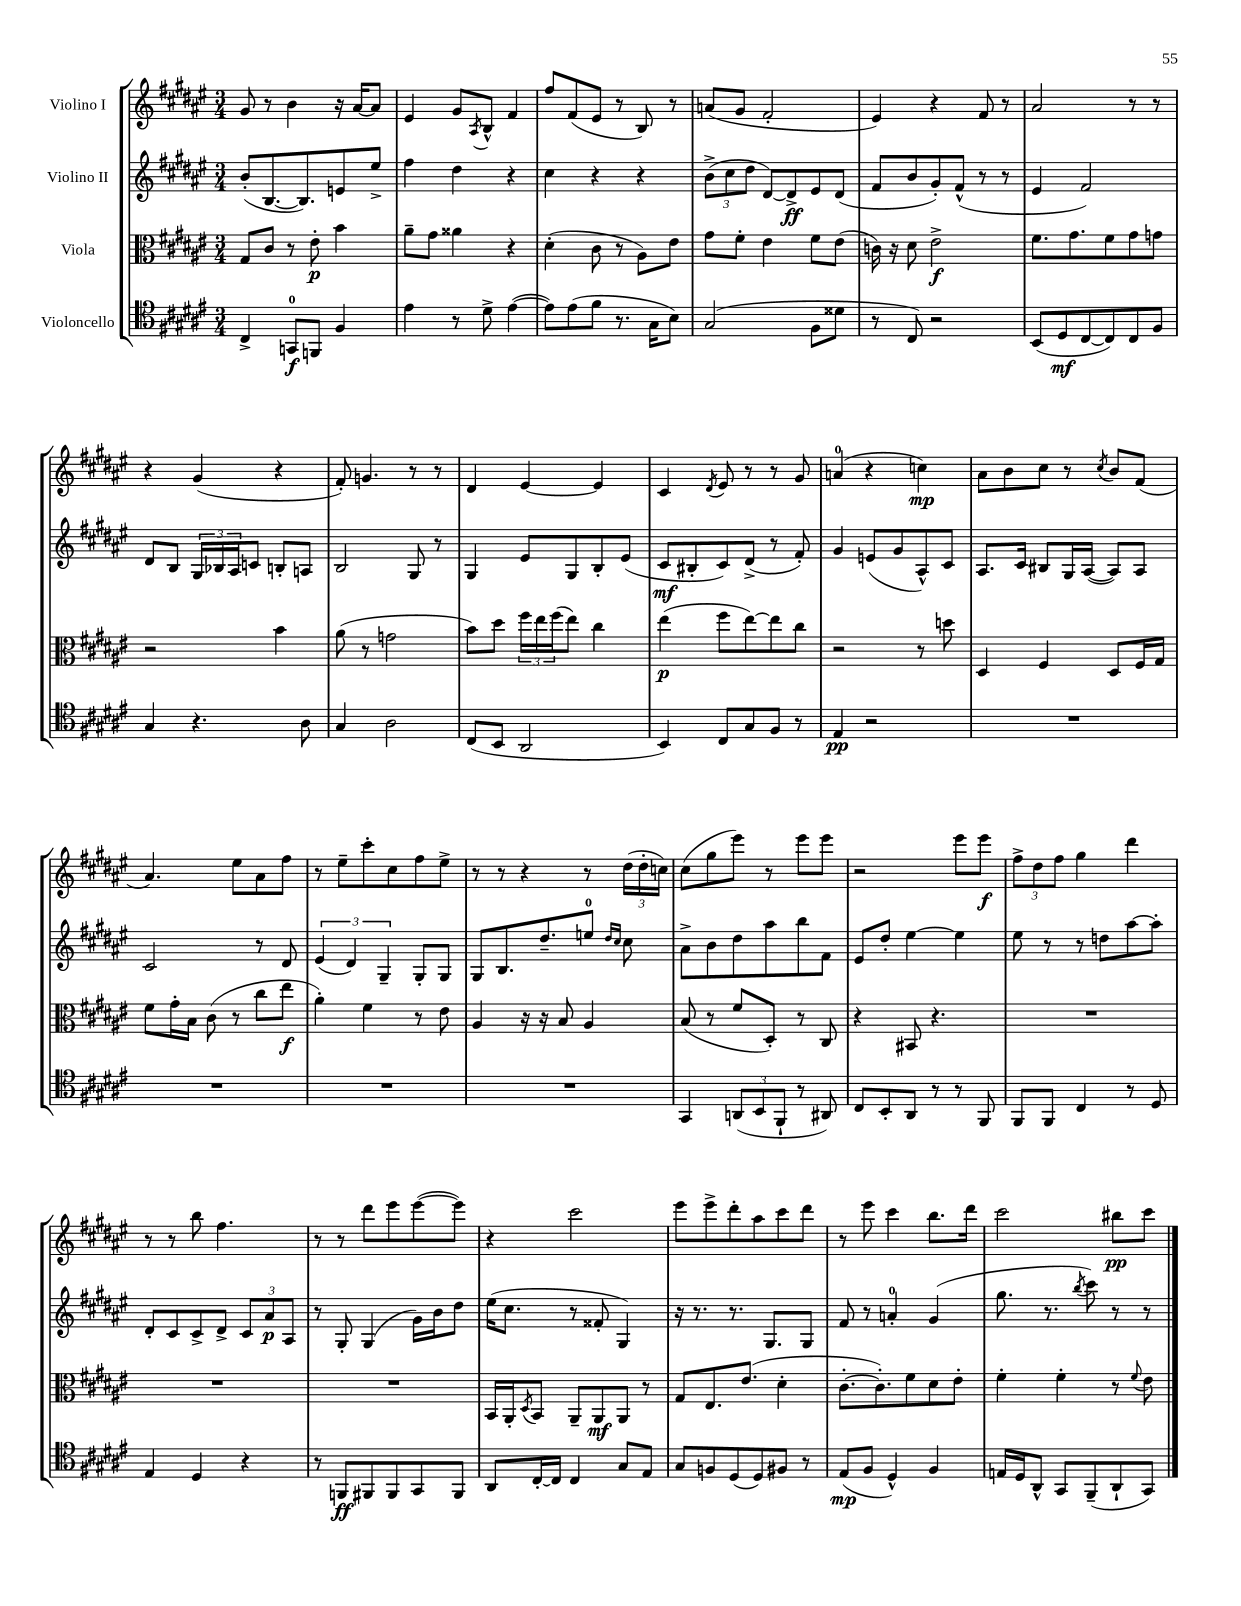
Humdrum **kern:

**kern	**kern	**kern	**kern
*staff4	*staff3	*staff2	*staff1
*clefC4	*clefC3	*clefG2	*clefG2
*k[f#c#g#d#a#e#]	*k[f#c#g#d#a#e#]	*k[f#c#g#d#a#e#]	*k[f#c#g#d#a#e#]
*M3/4	*M3/4	*M3/4	*M3/4
4C#^/	8G#/L	(8b'/L	8g#/
.	8c#/J	[8.B/	8r
8GG/L	8r	.	4b\
.	.	8.B/])	.
8FF/J	8e#'\	.	.
4F#/	4b\	8e/	16r
.	.	.	[16a#/LK
.	.	8ee#^/J	8a#/]J
=	=	=	=
4e#\	8a#~\L	4ff#\	4e#/
.	8g#\J	.	.
8r	4a##\	4dd#\	8g#/L
.	.	.	8qA#/
8d#^\	.	.	8B^^/J
([4e#\	4r	4r	4f#/
=	=	=	=
8e#\]L)	(4d#'\	4cc#\	8ff#/L
(8e#\	.	.	(8f#/
8f#\J	8c#\	4r	8e#/J
8.r	8r	.	8r
.	8A#\L)	4r	8B/)
16G#\LK	.	.	.
8B\J)	8e#\J	.	8r
=	=	=	=
(2G#/	8g#\L	(12b^\L	(8a/L
.	.	12cc#\	.
.	8f#'\J	.	8g#/J
.	.	12dd#\J	.
.	4e#\	[8d#/L)	2f#'/
.	.	8d#^/]	.
8F#\L	8f#\L	8e#/	.
8d##\J	(8e#\J	(8d#/J	.
=	=	=	=
8r	16c\)	8f#/L	4e#/)
.	16r	.	.
8C#/)	8d#\	8b/	.
2r	2e#^\	8g#'/)	4r
.	.	(8f#^^/J	.
.	.	8r	8f#/
.	.	8r	8r
=	=	=	=
(8BB/L	8.f#\L	4e#/	2a#/
8D#/	.	.	.
.	8.g#\	.	.
[8C#/	.	2f#/)	.
8C#/])	8f#\	.	.
8C#/	8g#\	.	8r
8F#/J	8g\J	.	8r
=	=	=	=
4G#/	2r	8d#/L	4r
.	.	8B/J	.
4.r	.	24G#/LL	(4g#/
.	.	24B-/	.
.	.	24A#/J	.
.	.	8c/J	.
.	4b\	8B'/L	4r
8A#\	.	8A/J	.
=	=	=	=
4G#/	(8a#\	2B/	8f#'/)
.	8r	.	4.g/
2A#\	2g\	.	.
.	.	8G#/	8r
.	.	8r	8r
=	=	=	=
(8C#/L	8b\L)	4G#/	4d#/
8BB/J	8dd#\J	.	.
2AA#/	24ff#\LL	8e#/L	[4e#/
.	24ee#\	.	.
.	(24ff#\J	.	.
.	8ee#\J)	8G#/	.
.	4cc#\	8B'/	4e#/]
.	.	(8e#/J	.
=	=	=	=
4BB/)	(4ee#\	8c#/L	4c#/
.	.	8B#'/	.
.	.	.	8qd#/
8C#/L	8ff#\L	8c#/)	8e#/
8G#/	[8ee#\)	(8d#^/J	8r
8F#/J	8ee#\]	8r	8r
8r	8cc#\J	8f#'/)	8g#/
=	=	=	=
4E#/	2r	4g#/	(4a/
2r	.	(8e/L	4r
.	.	8g#/	.
.	8r	8A#^^/)	4cc\)
.	8dd\	8c#/J	.
=	=	=	=
2.r	4D#/	8.A#/L	8a#\L
.	.	.	8b\
.	.	16c#/Jk	.
.	4F#/	8B#/L	8cc#\J
.	.	16G#/L	8r
.	.	([16A#/JJ	.
.	.	.	8qcc#/
.	8D#/L	8A#/]L)	8b/L
.	16F#/L	8A#/J	(8f#/J
.	16G#/JJ	.	.
=	=	=	=
2.r	8f#\L	2c#/	4.a#/)
.	16g#'\L	.	.
.	16B\JJ	.	.
.	(8c#\	.	.
.	8r	.	8ee#\L
.	8cc#\L	8r	8a#\
.	8ee#\J	8d#/	8ff#\J
=	=	=	=
2.r	4a#'\)	(6e#/	8r
.	.	.	8ee#~\L
.	.	6d#/)	.
.	4f#\	.	8ccc#'\
.	.	6G#~/	.
.	.	.	8cc#\
.	8r	8G#'/L	8ff#\
.	8e#\	8G#/J	8ee#^\J
=	=	=	=
2.r	4A#/	8G#/L	8r
.	.	8.B/	8r
.	16r	.	4r
.	16r	8.dd#~/	.
.	8B/	.	.
.	4A#/	8ee/J	8r
.	.	16qqdd#/LL	.
.	.	16qqcc#/JJ	.
.	.	8cc#\	(24dd#\LL
.	.	.	24dd#'\
.	.	.	24cc\JJ)
=	=	=	=
4GG#/	(8B/	8a#^\L	(8cc#\L
.	8r	8b\	8gg#\
(12AA/L	8f#/L	8dd#\	8eee#\J)
12BB/	.	.	.
.	8D#'/J)	8aa#\	8r
12FF#`/J	.	.	.
8r	8r	8bb\	8eee#\L
8AA#/)	8C#/	8f#\J	8eee#\J
=	=	=	=
8C#/L	4r	8e#/L	2r
8BB'/	.	8dd#'/J	.
8AA#/J	8BB#/	[4ee#\	.
8r	4.r	.	.
8r	.	4ee#\]	8eee#\L
8FF#/	.	.	8eee#\J
=	=	=	=
8FF#/L	2.r	8ee#\	12ff#^\L
.	.	.	12dd#\
8FF#/J	.	8r	.
.	.	.	12ff#\J
4C#/	.	8r	4gg#\
.	.	8dd\L	.
8r	.	[8aa#\	4ddd#\
8D#/	.	8aa#'\]J	.
=	=	=	=
4E#/	2.r	8d#'/L	8r
.	.	8c#/	8r
4D#/	.	8c#^/	8bb\
.	.	8d#^/J	4.ff#\
4r	.	12c#/L	.
.	.	12a#/	.
.	.	12A#/J	.
=	=	=	=
8r	2.r	8r	8r
8FF/L	.	8G#'/	8r
8FF#/	.	(4G#/	8ddd#\L
8FF#/	.	.	8eee#\
8GG#/	.	16g#\LL)	([8eee#\
.	.	16b\J	.
8FF#/J	.	8dd#\J	8eee#\]J)
=	=	=	=
8AA#/L	16BB/LL	(16ee#\LK	4r
.	16AA#'/J	8.cc#\J	.
.	8qD#/	.	.
[16C#'/L	8BB/J	.	.
16C#/]JJ	.	.	.
4C#/	8AA#~/L	8r	2ccc#\
.	8AA#/	8f##'/	.
8G#/L	8AA#/J	4G#/)	.
8E#/J	8r	.	.
=	=	=	=
8G#/L	8G#/L	16r	8eee#\L
.	.	8.r	.
8F/	8.E#/	.	8eee#^\
(8D#/	.	8.r	8ddd#'\
.	(8.e#/J	.	.
8D#/)	.	.	8aa#\
.	.	8.G#/L	.
8F#/J	4d#'\	.	8ccc#\
8r	.	8G#/J	8ddd#\J
=	=	=	=
(8E#/L	[8.c#'\L	8f#/	8r
8F#/J	.	8r	8eee#\
.	8.c#'\])	.	.
4D#^^/)	.	4a'/	4ccc#\
.	8f#\	.	.
4F#/	8d#\	(4g#/	8.bb\L
.	8e#'\J	.	.
.	.	.	16ddd#\Jk
=	=	=	=
16E/LL	4f#'\	8.gg#\	2ccc#\
16D#/J	.	.	.
8AA#^^/J	.	.	.
.	.	8.r	.
8GG#/L	4f#'\	.	.
.	.	8qbb/	.
(8FF#~/	.	8ccc#\)	.
8AA#`/	8r	8r	8bb#\L
.	8qqf#/	.	.
8GG#/J)	8e#\	8r	8ccc#\J
==	==	==	==
*-	*-	*-	*-
